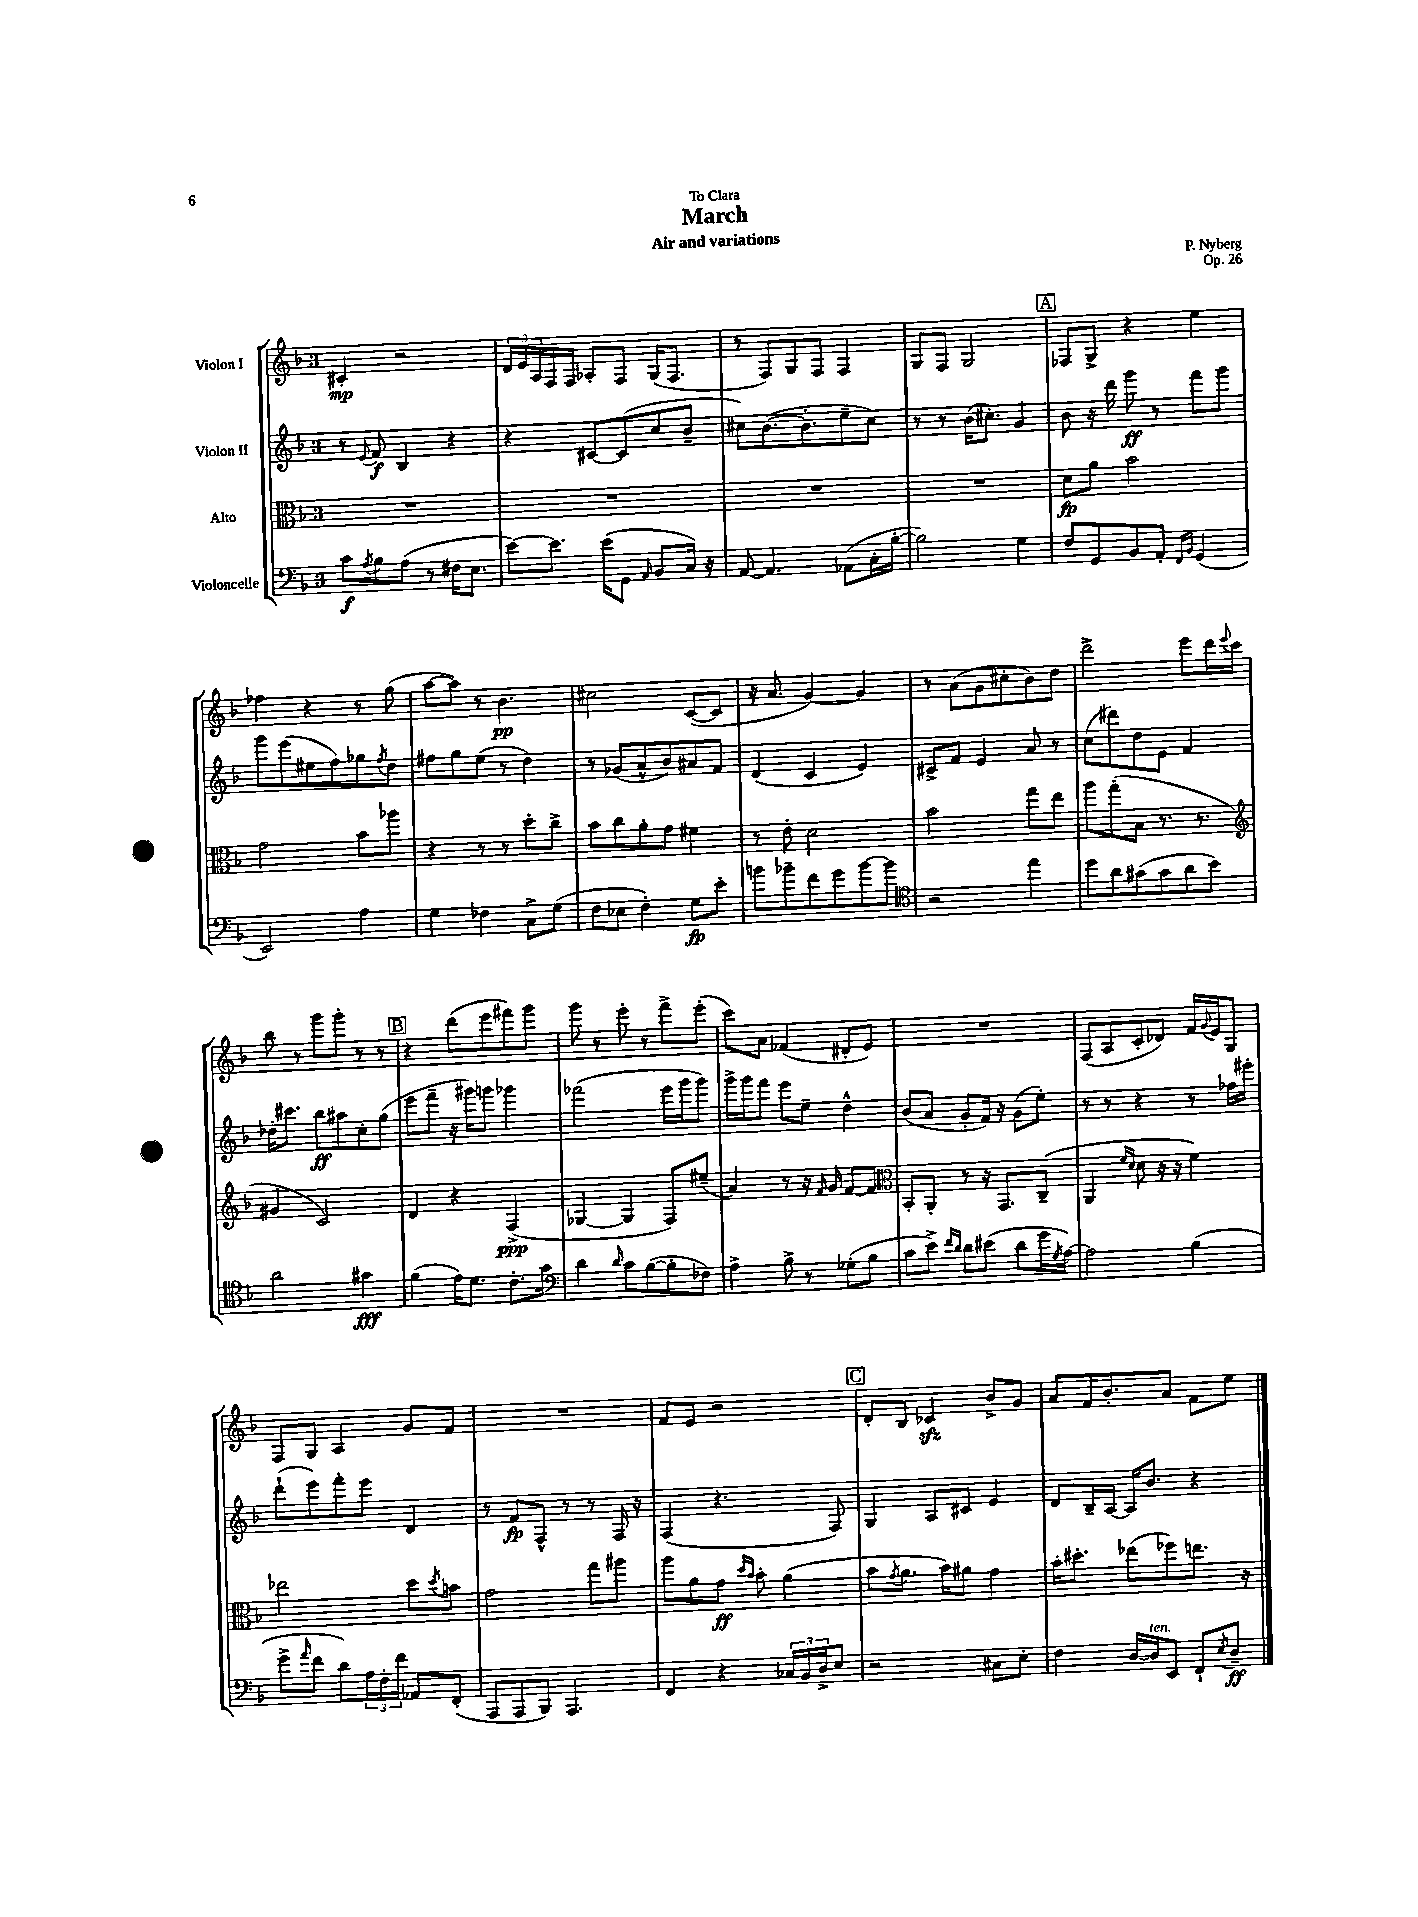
\header { title = "March" composer = "P. Nyberg" subtitle = "Air and variations" dedication = "To Clara" opus = "Op. 26" }
<<
\new StaffGroup <<
\new Staff = "s0" \with { instrumentName = "Violon I" } {
    \clef treble \key f \major \once \override Staff.TimeSignature.style = #'single-digit \time 3/4
    cis'4-.\mp r2 |
    \tuplet 3/2 { d'16 e'16 a16 } f16 f16 aes8-. f8 g16( f8. |
    r8 f8) g8 f8 f4 |
    g8 f8 g2 |
    \mark \markup { \box "A" } fes8 g8-> r4 e''4 |
    fes''4 r4 r8 g''8( |
    a''8~ a''8) r8 bes'4.\pp |
    cis''2 c'8~( c'8 |
    r16 a'8. g'4~) g'4 |
    r8 a'8( g'8 cis''8-. bes'8) d''8 |
    d'''2-> e'''8 d'''16 \appoggiatura { e'''8 } c'''16 |
    bes''8 r8 g'''8 g'''8-. r8 r8 |
    \mark \markup { \box "B" } r4 d'''8( e'''8 fis'''8) g'''8 |
    g'''8 r8 e'''8-. r8 f'''8-> e'''8-.( |
    c'''8) a'8 fes'4( dis'8-. e'8) |
    R2. |
    f8( a8 c'8-. des'8) f'16 \appoggiatura { g'8 } e'16 g8 |
    f8 g8 a4 g'8 f'8 |
    R2. |
    f'8 e'8 r2 |
    \mark \markup { \box "C" } d'8-. bes8 ces'4\sfz bes'8-> g'8 |
    a'8 f'16 bes'8.-. a'8 f'8 e''8 \bar "|." |
}
\new Staff = "s1" \with { instrumentName = "Violon II" } {
    \clef treble \key f \major \once \override Staff.TimeSignature.style = #'single-digit \time 3/4
    r8 \appoggiatura { e'8 } f'8\f bes4 r4 |
    r4 cis'8~ cis'8( c''8 bes'8-- |
    cis''8) bes'8.~( bes'8.-. e''8-- cis''8) |
    r8 r8 bes'16( cis''8.-.) g'4 |
    \mark \markup { \box "A" } bes'8 r16 d'''16 g'''8\ff r8 f'''8 g'''8 |
    g'''8 e'''8( eis''8 f''8) ges''8 \acciaccatura { f''8 } d''8 |
    fis''8 g''8 e''8( r8 d''4) |
    r8 ges'8( a'8-^ bes'8) ais'8 f'8 |
    d'4( c'4 e'4) |
    cis'8-> f'8 e'4 a'8 r8 |
    c''8( dis'''8) d''8 e'8 f'4 |
    des''16-. cis'''8. bes''8\ff ais''8 c''8-. g''8( |
    \mark \markup { \box "B" } e'''8 f'''8-- r16 gis'''16) g'''8 ges'''4 |
    fes'''2( e'''16 g'''16 g'''8) |
    g'''16-> g'''16 f'''8 e'''8 e''8-- d''4-^ |
    bes'8( a'8 g'8-. f'16) r16 g'8( e''8-.) |
    r8 r8 r4 r8 fes''16 eis'''16-. |
    d'''8-!( e'''8) f'''8-. e'''8 d'4 |
    r8 f'8\fp f8-^ r8 r8 f16 r16 |
    f4( r4. f8) |
    \mark \markup { \box "C" } g4 a8 cis'8 e'4 |
    d'8 bes16-- a16~ a16 bes'8. r4 \bar "|." |
}
\new Staff = "s2" \with { instrumentName = "Alto" } {
    \clef alto \key f \major \once \override Staff.TimeSignature.style = #'single-digit \time 3/4
    R2. |
    R2. |
    R2. |
    R2. |
    \mark \markup { \box "A" } d'8\fp a'8 bes'2 |
    g'2 bes'8 aes''8 |
    r4 r8 r8 d''8-. c''8-> |
    bes'8 c''8 a'8-. g'8 fis'4 |
    r8 e'8-. d'2 |
    bes'2 g''8 e''8 |
    a''8 g''8-.( bes8 r8. r8. |
    \clef treble gis'4 c'2) |
    \mark \markup { \box "B" } d'4 r4 f4->\ppp( |
    ges4~ ges4 f8) eis''8--( |
    a'4) r8 r16 \grace { f'16 } g'16 f'8~ f'8 |
    \clef alto bes,8-. a,8-. r8 r16 g,8. c8--( |
    a,4 \grace { f'16 d'16 } d'8 r16 r16 f'4) |
    ees''2 d''8 \acciaccatura { d''8 } b'8 |
    g'2 g''8 ais''8 |
    a''8 a'8 g'8\ff \grace { d''16 bes'16 } bes'8-. a'4( |
    \mark \markup { \box "C" } bes'8 \acciaccatura { g'8 } a'8. bes'16) ais'8 g'4 |
    bes'16-. dis''8.-. ees''8( fes''8) e''8. r16 \bar "|." |
}
\new Staff = "s3" \with { instrumentName = "Violoncelle" } {
    \clef bass \key f \major \once \override Staff.TimeSignature.style = #'single-digit \time 3/4
    c'8\f \acciaccatura { a8 } bes8 a8( r8 fis16 e8. |
    e'8~) e'8. e'16( g,8 \grace { a,16 } bes,8 c16) r16 |
    a,8~ a,4. aes,8( c16-. bes16~-. |
    bes2) g4 |
    \mark \markup { \box "A" } f8 g,8 bes,8 a,8-. \grace { f,16 bes,16 } g,4( |
    e,2) a4 |
    g4 fes4 c8-> g8( |
    f8 ees8 f4-.) g8\fp e'8-. |
    b'8 bes'8-- f'8 g'8 bes'8~ bes'8 |
    \clef tenor r2 e''4 |
    d''8 a'8 gis'8( gis'8 a'8 bes'8) |
    a'2 gis'4\fff |
    \mark \markup { \box "B" } f'4( e'16) d'8. c'8.-. g'16 |
    \clef bass d'4 \grace { d'16 } c'8 bes8~( bes8-. fes8) |
    a4-> bes8-> r8 ges8-.( bes8 |
    c'8 e'8->) \grace { f'16 d'16 } d'8 eis'8( d'8 g'16 \acciaccatura { g8 } a16~) |
    a2 bes4( |
    g'8-> \grace { a'16 } f'8 d'8) \tuplet 3/2 { a16 f16-. f'16 } aes,8 f,8-.( |
    a,,8 a,,8 bes,,8) a,,4. |
    f,4 r4 \tuplet 3/2 { ces16 bes,16 d16-> } e8 |
    \mark \markup { \box "C" } r2 cis8 e8-. |
    f4 d16~ d16^\markup { \italic "ten." } e,8 f,8-! \acciaccatura { e8 } d8--\ff \bar "|." |
}
>>
>>
\layout { \context { \Score \remove "Bar_number_engraver" } }
